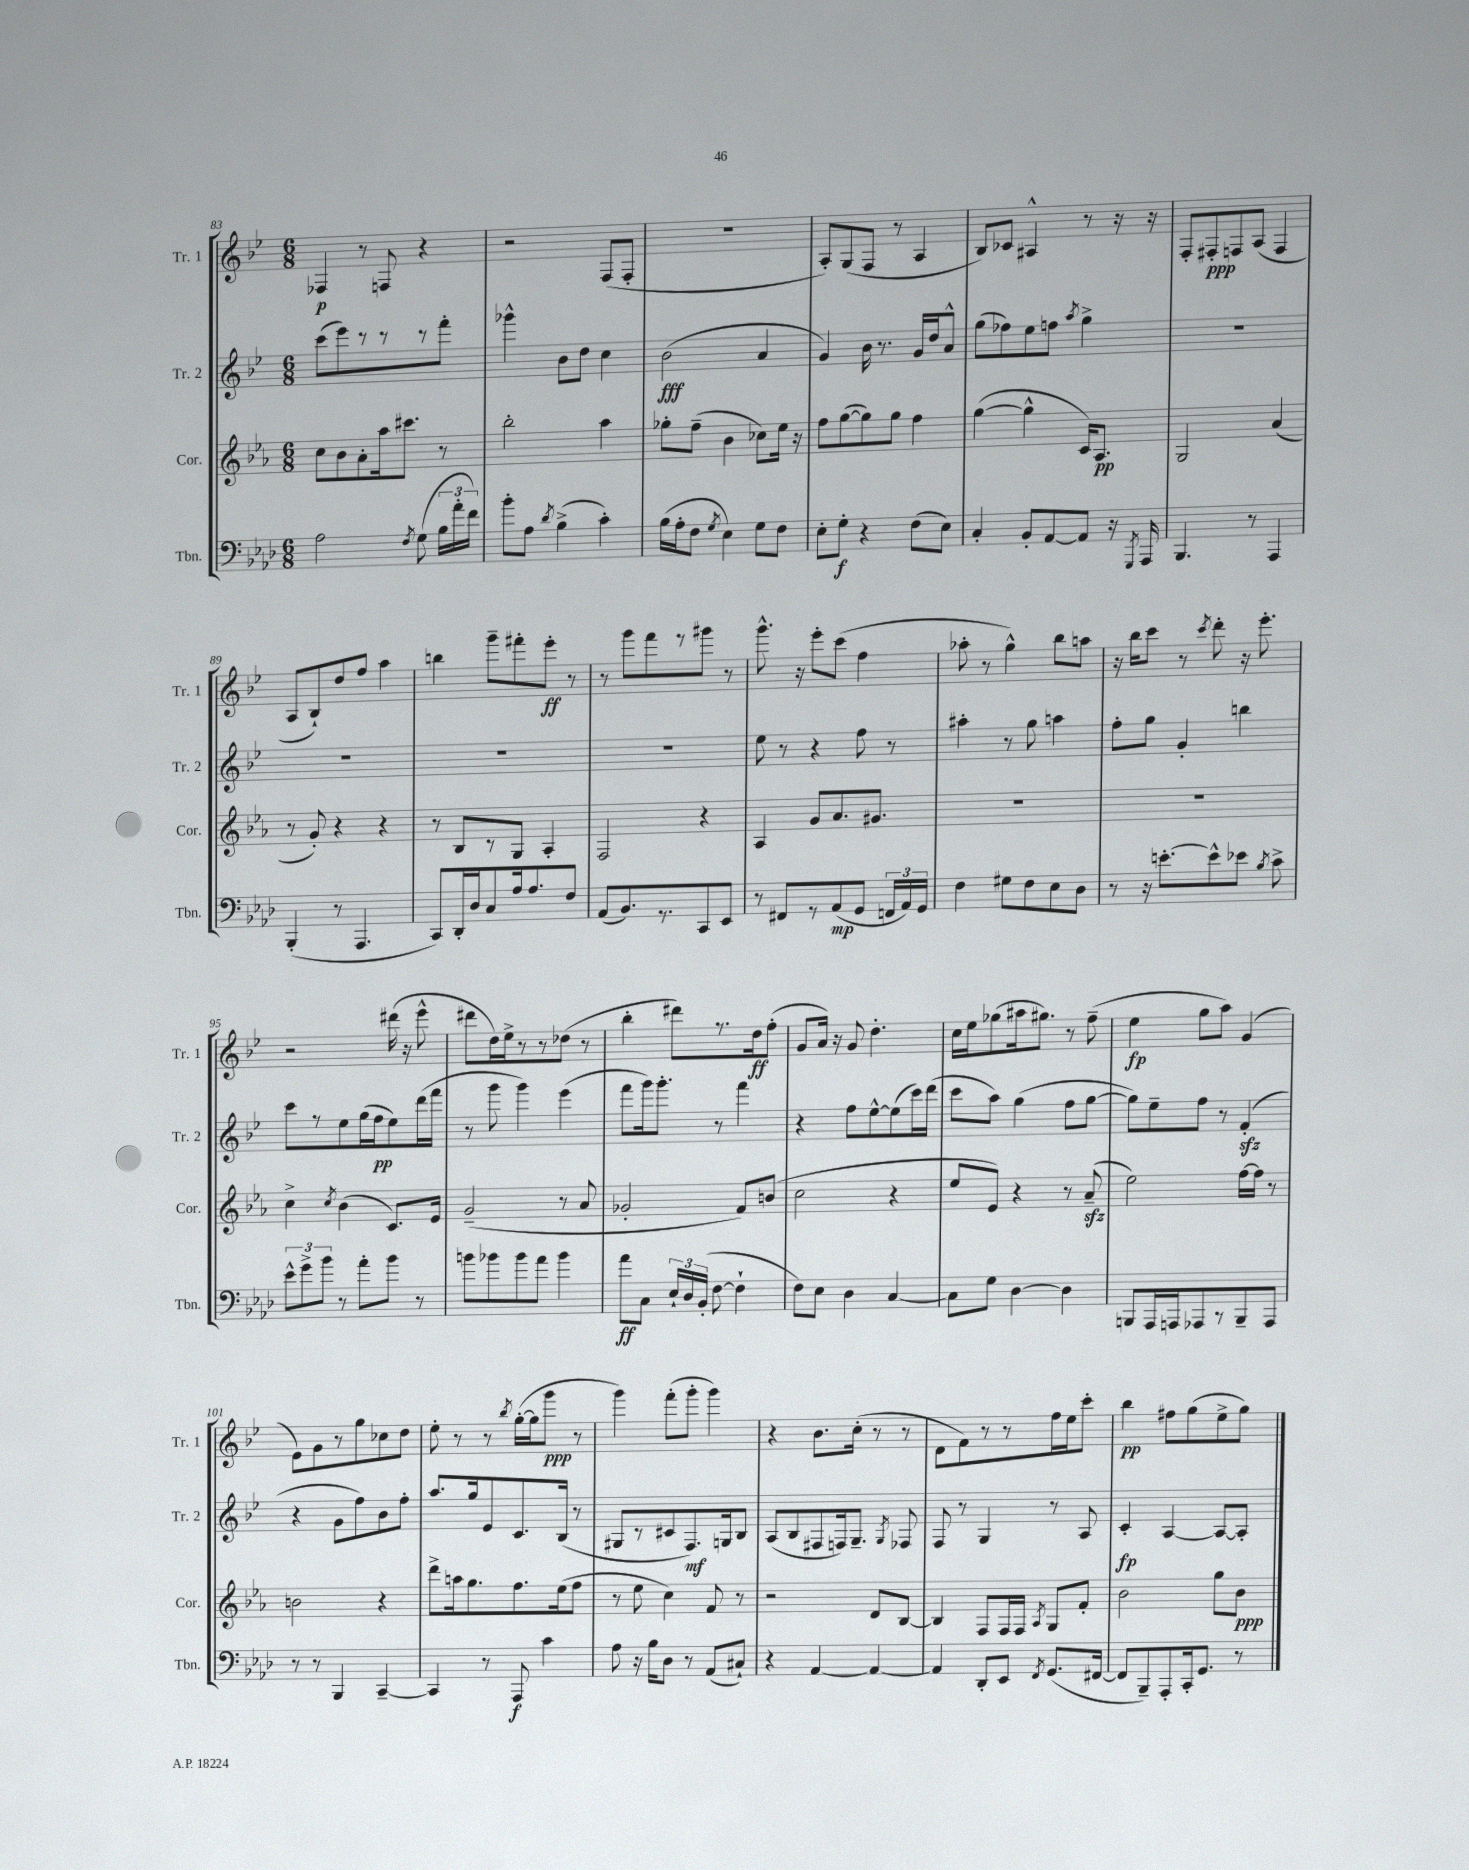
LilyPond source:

<<
\new StaffGroup <<
\new Staff = "s0" \with { instrumentName = "Tr. 1" shortInstrumentName = "Tr. 1" } {
    \clef treble \key bes \major \numericTimeSignature \time 6/8
    \autoBeamOff fes4\p r8 f8 r4 |
    r2 f8[( f8]-. |
    R2. |
    a8[-.) g8( f8] r8 a4 |
    bes8[) ces'8] ais4-^ r8 r16 r16 |
    f8[-. fis8-.\ppp f8 a8]( f4 |
    a8[ bes8-!) d''8 f''8] a''4 |
    b''4 g'''8[-- fis'''8-. ees'''8]-.\ff r8 |
    r8 g'''8[ f'''8 r8 gis'''8] r8 |
    g'''8.-^ r16 ees'''8[-. c'''8]( f''4 |
    aes''8-. r8 g''4-^) bes''8[ a''8] |
    r16 bes''16[ c'''8] r8 \acciaccatura { c'''8 } d'''8-. r16 ees'''8.-. |
    r2 dis'''16( r16 ees'''8-^ |
    dis'''8[ d''16) ees''16-> r8 r8 des''8]( r8 |
    bes''4-. dis'''8[) r8. d''16\ff f''8]-.( |
    g'8[ a'16]) r16 g'8 d''4.-. |
    c''16[ ees''16 ges''8( ais''16 gis''8.]) r8 f''8--( |
    ees''4\fp g''8[ a''8]) g'4( |
    ees'8[) g'8 r8 g''8 ces''8 d''8] |
    ees''8-. r8 r8 \acciaccatura { bes''8 } g''16[~-.( g''16 g'''8]\ppp r8 |
    g'''4) f'''8[-.( g'''8]-. g'''4) |
    r4 bes'8.[ c''16]-.( r8 r8 |
    d'8[ f'8) r8 r8 f''16 ees''16 c'''8]-. |
    bes''4\pp fis''8[ g''8( ees''8-> g''8]) \bar "|." |
}
\new Staff = "s1" \with { instrumentName = "Tr. 2" shortInstrumentName = "Tr. 2" } {
    \clef treble \key bes \major \numericTimeSignature \time 6/8
    \autoBeamOff c'''8[( ees'''8) r8 r8 r8 f'''8]-. |
    ges'''4-^ bes'8[ d''8] c''4 |
    bes'2\fff( a'4 |
    g'4) bes'16 r8. g'16[ d''16 a'8]-^ |
    g''8[( fes''8) ees''8 f''8] \acciaccatura { a''8 } g''4-> |
    R2. |
    R2. |
    R2. |
    R2. |
    ees''8 r8 r4 f''8 r8 |
    ais''4-. r8 g''8 a''4 |
    f''8[-. g''8] g'4-. b''4 |
    c'''8[ r8 ees''8 g''16( f''16\pp ees''8) d'''16( f'''16] |
    r8 g'''8 g'''4) ees'''4( |
    f'''8[ g'''16) g'''8.]-. r8 f'''4 |
    r4 f''8[ ees''8~-^ ees''8( c'''16) d'''16]( |
    c'''8[ a''8]) g''4( f''8[ g''8]~ |
    g''8[) ees''8-- f''8] r8 f'4-.\sfz( |
    r4 g'8[ f''8) bes'8 f''8]-. |
    a''8.[ g''16 ees'8 c'8. bes16]( r8 |
    gis8[ r8 cis'8 f8.\mf) g16 bes8] |
    a8[( bes8 fis8 f16) g8.]-- \acciaccatura { g8 } fes8 |
    f8 r8 g4 r8 a8 |
    c'4-.\fp a4~ a8[~ a8]-. \bar "|." |
}
\new Staff = "s2" \with { instrumentName = "Cor." shortInstrumentName = "Cor." } {
    \clef treble \key ees \major \numericTimeSignature \time 6/8
    \autoBeamOff c''8[ bes'8 aes'8-. aes''16 cis'''8.] r8 |
    bes''2-. aes''4 |
    ges''8[-. f''8]--( bes'4 ces''8[) ees''16] r16 |
    f''8[ g''8~( g''8) g''8] f''4 |
    g''4~( g''4-^ c'16[) aes8.]\pp |
    g2 aes'4( |
    r8 g'8-.) r4 r4 |
    r8 bes8[ r8 g8] aes4-. |
    f2 r4 |
    aes4 g'8[ aes'8. gis'8.] |
    R2. |
    R2. |
    c''4-> \acciaccatura { c''8 } bes'4( c'8.[) ees'16] |
    g'2--( r8 aes'8 |
    ges'2-. f'8[) b'8]( |
    c''2 r4 |
    ees''8[ ees'8]) r4 r8 aes'8--\sfz( |
    ees''2) f''16[~ f''16] r8 |
    b'2 r4 |
    d'''8[-> a''16 g''8. f''8. ees''16( f''8] |
    r8 ees''8 c''4) f'8 r8 |
    r2 d'8[ bes8]~ |
    bes4 f8[ f16 f16] \acciaccatura { aes8 } g8[ f'8]-. |
    bes'2 g''8[ bes'8]\ppp \bar "|." |
}
\new Staff = "s3" \with { instrumentName = "Tbn." shortInstrumentName = "Tbn." } {
    \clef bass \key aes \major \numericTimeSignature \time 6/8
    \autoBeamOff aes2 \acciaccatura { f8 } g8( \tuplet 3/2 { bes16[ aes'16-. f'16]) } |
    bes'8[-. aes8] \acciaccatura { des'8 } bes4->( c'4-.) |
    bes16[( aes16-. f8] \acciaccatura { g8 } ees4) g8[ f8] |
    ees8[-. g8]-.\f r4 f8[( ees8]) |
    c4-. bes,8[-. aes,8~ aes,8] r16 \acciaccatura { g,,8 } aes,,16 |
    bes,,4. r8 aes,,4 |
    bes,,4-.( r8 aes,,4. |
    c,8[) des,16-. des16 c8 aes16 aes8. f8] |
    aes,8[( bes,8.) r8. c,8 ees,8] |
    r8 fis,8[ r8 aes,8\mp( g,8] \tuplet 3/2 { f,16[ aes,16) g,16] } |
    f4 gis8[ f8 ees8 des8] |
    r8 r16 e'8.[~-. e'8-^ ees'8] \acciaccatura { bes8 } c'8-> |
    \tuplet 3/2 { ees'8[-^ g'8-> bes'8] } r8 aes'8[-. bes'8] r8 |
    b'8[ bes'8 bes'8 aes'8] bes'4 |
    aes'8[\ff c8] \tuplet 3/2 { ees16[-! des16 bes,16]-.( } f8~ f4-! |
    f8[) ees8] des4 c4~ |
    c8[ g8] des4~ des4 |
    b,,8[ aes,,16 a,,16 aes,,8 r8 b,,8-- aes,,8] |
    r8 r8 bes,,4 c,4~-- |
    c,4 r8 aes,,8\f c'4 |
    aes8 r16 bes16[ des8] r8 aes,8[( cis8]-!) |
    r4 aes,4~ aes,4~ |
    aes,4 des,8[-. ees,8] \acciaccatura { f,8 } g,8.[( fis,16]~ |
    fis,8[ bes,,8--) aes,,8-. c,16-. g,8.] r8 \bar "|." |
}
>>
>>
\layout { \context { \Score currentBarNumber = #83 } }
